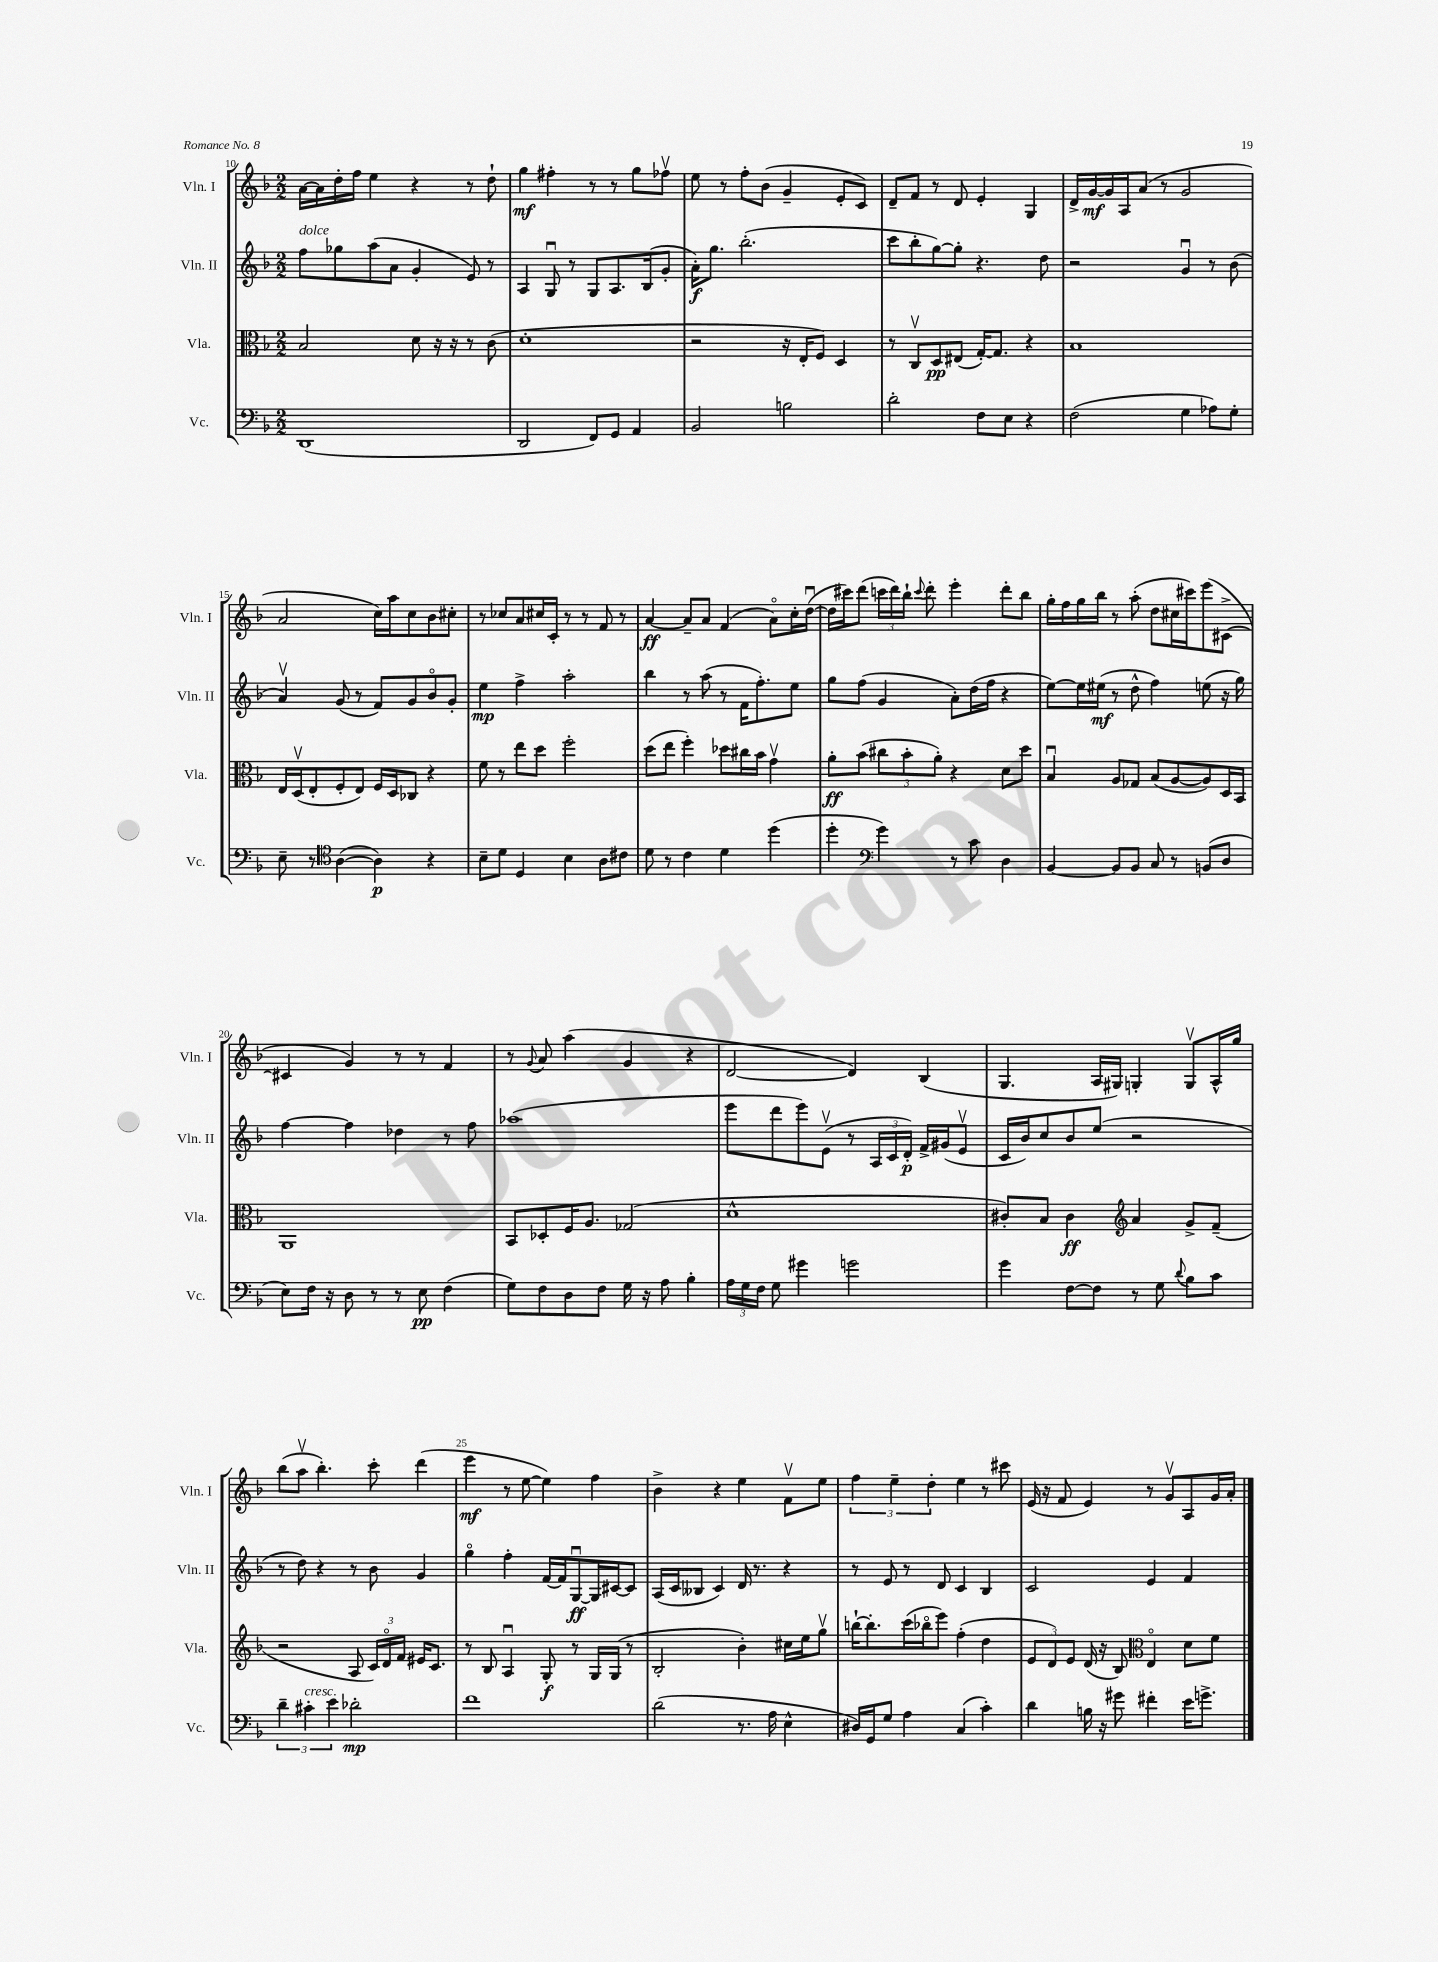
<<
\new StaffGroup <<
\new Staff = "s0" \with { instrumentName = "Vln. I" shortInstrumentName = "Vln. I" } {
    \clef treble \key f \major \numericTimeSignature \time 2/2
    \autoBeamOff a'16[~ a'16 d''16-. f''16] e''4 r4 r8 d''8-! |
    g''4\mf fis''4-. r8 r8 g''8[ fes''8]\upbow |
    e''8 r8 f''8[-. bes'8]( g'4-- e'8[-. c'8]) |
    d'8[-- f'8] r8 d'8 e'4-. g4 |
    d'16[-> g'16~\mf g'16 a16 a'8]( r8 g'2 |
    a'2 c''16[) a''16 c''8 bes'8 cis''8]-. |
    r8 ces''8[ a'8 cis''16 c'16]-. r8 r8 f'8 r8 |
    a'4~\ff a'8[-- a'8] f'4( a'8[\flageolet) c''16-. d''16]~\downbow( |
    d''16[ cis'''16) d'''8]( \tuplet 3/2 { c'''16[ d'''16) bes''16]-! } \appoggiatura { c'''8 } d'''8-. e'''4-. d'''8[-. bes''8] |
    g''16[-. f''16 g''16 bes''16] r8 a''8-.( d''8[ cis''16 cis'''16) e'''8( cis'8]~-> |
    cis'4 g'4) r8 r8 f'4 |
    r8 \appoggiatura { g'8 } a'8 a''4( g'4 r4 |
    d'2~ d'4) bes4( |
    g4. a16[ gis16]) g4-. g8[\upbow a16-^ g''16] |
    bes''8[( a''8]\upbow bes''4.-.) c'''8-. d'''4( |
    e'''4\mf r8 e''8~ e''4) f''4 |
    bes'4-> r4 e''4 f'8[\upbow e''8] |
    \tuplet 3/2 { f''4 e''4-- d''4-. } e''4 r8 cis'''8 |
    e'16( r16 f'8 e'4) r8 g'8[\upbow a8 g'16 a'16]-. \bar "|." |
}
\new Staff = "s1" \with { instrumentName = "Vln. II" shortInstrumentName = "Vln. II" } {
    \clef treble \key f \major \numericTimeSignature \time 2/2
    \autoBeamOff f''8[^\markup { \italic "dolce" } ges''8 a''8( a'8] g'4-. e'8) r8 |
    a4 g8\downbow r8 g8[ a8. bes16( g'8]-. |
    a'16[-.\f) g''8.] bes''2.-.( |
    c'''8[ bes''8-. g''8~) g''8]-. r4. d''8 |
    r2 g'4\downbow r8 bes'8( |
    a'4\upbow) g'8( r8 f'8[) g'8 bes'8\flageolet g'8]-. |
    e''4\mp f''4-> a''2-. |
    bes''4 r8 a''8( r8 f'16[ f''8.-.) e''8] |
    g''8[ f''8]( g'4 a'8[-.) d''16( f''16] r4 |
    e''8[~) e''16 eis''16]\mf( r8 d''8-^ f''4) e''8( r16 g''16) |
    f''4~ f''4 des''4 r8 f''8 |
    aes''1( |
    e'''8[ d'''8 e'''8) e'8]\upbow( r8 \tuplet 3/2 { a16[ c'16 d'16]-.\p) } f'16[-> gis'16( e'8]\upbow |
    c'16[ bes'16) c''8 bes'8 e''8]( r2 |
    r8 d''8) r4 r8 bes'8 g'4 |
    g''4\flageolet f''4-. f'16[~ f'16 g8~\downbow\ff g16 cis'16~ cis'8] |
    a16[( c'16 beses8] c'4) d'16 r8. r4 |
    r8 e'8 r8 d'8 c'4 bes4 |
    c'2 e'4 f'4 \bar "|." |
}
\new Staff = "s2" \with { instrumentName = "Vla." shortInstrumentName = "Vla." } {
    \clef alto \key f \major \numericTimeSignature \time 2/2
    \autoBeamOff bes2 d'8 r16 r16 r8 c'8( |
    d'1-. |
    r2 r16 e16[-. f8]) d4 |
    r8 c8[\upbow d8\pp eis8]( g16[~-.) g8.] r4 |
    bes1 |
    e16[ d16\upbow( e8-. f8-. e8]) f16[ d16 ces8] r4 |
    f'8 r8 e''8[ d''8] f''2-. |
    d''8[( e''8] f''4-.) des''8[ cis''16 bes'16] g'4\upbow |
    a'8[-.\ff bes'8]( \tuplet 3/2 { cis''8[ bes'8-. a'8]-.) } r4 d'8[ d''8] |
    bes4\downbow a8[ ges8] bes8[( a8~ a8) d16 bes,16] |
    a,1 |
    bes,8[ des8-. f16 a8.] ges2( |
    d'1-^ |
    cis'8[-.) bes8] cis'4\ff \clef treble a'4 g'8[-> f'8]--( |
    r2 a8 \tuplet 3/2 { c'16[) d'16\flageolet f'16] } eis'16[ c'8.] |
    r8 bes8 a4\downbow g8-.\f r8 g16[ g16]( r8 |
    bes2-. bes'4-.) cis''16[ e''16 g''8]\upbow |
    b''16[~-! b''8.-. c'''16( bes''16\flageolet e'''8]) f''4-.( d''4 |
    \tuplet 3/2 { e'8[ d'8) e'8] } d'16( r16 bes8) \clef alto e4\flageolet d'8[ f'8] \bar "|." |
}
\new Staff = "s3" \with { instrumentName = "Vc." shortInstrumentName = "Vc." } {
    \clef bass \key f \major \numericTimeSignature \time 2/2
    \autoBeamOff d,1( |
    d,2 f,8[) g,8] a,4 |
    bes,2 b2 |
    d'2-. f8[ e8] r4 |
    f2( g4 aes8[) g8]-. |
    e8-- r8 \clef tenor a4~( a4\p) r4 |
    bes8[-- d'8] d4 bes4 a8[ cis'8] |
    d'8 r8 c'4 d'4 d''4( |
    d''4-. \clef bass g'4) r8 c'8 d4 |
    bes,4~ bes,8[ bes,8] c8 r8 b,8[( d8] |
    e8[) f16] r16 d8 r8 r8 e8\pp f4( |
    g8[) f8 d8 f8] g16 r16 a8 bes4-. |
    \tuplet 3/2 { a16[ g16 f16] } g8 gis'4 g'2 |
    g'4 f8[~ f8] r8 g8 \appoggiatura { d'8 } bes8[ c'8] |
    \tuplet 3/2 { d'4-- cis'4-.^\markup { \italic "cresc." } e'4 } des'2-.\mp |
    f'1 |
    d'2( r8. a16 e4-^ |
    dis16[) g,16 g8] a4 c4( c'4-.) |
    d'4 b16 r16 gis'8 fis'4-. e'16[ g'8.]-> \bar "|." |
}
>>
>>
\layout { \context { \Score currentBarNumber = #10 \override BarNumber.break-visibility = ##(#f #t #t) barNumberVisibility = #(every-nth-bar-number-visible 5) } }
